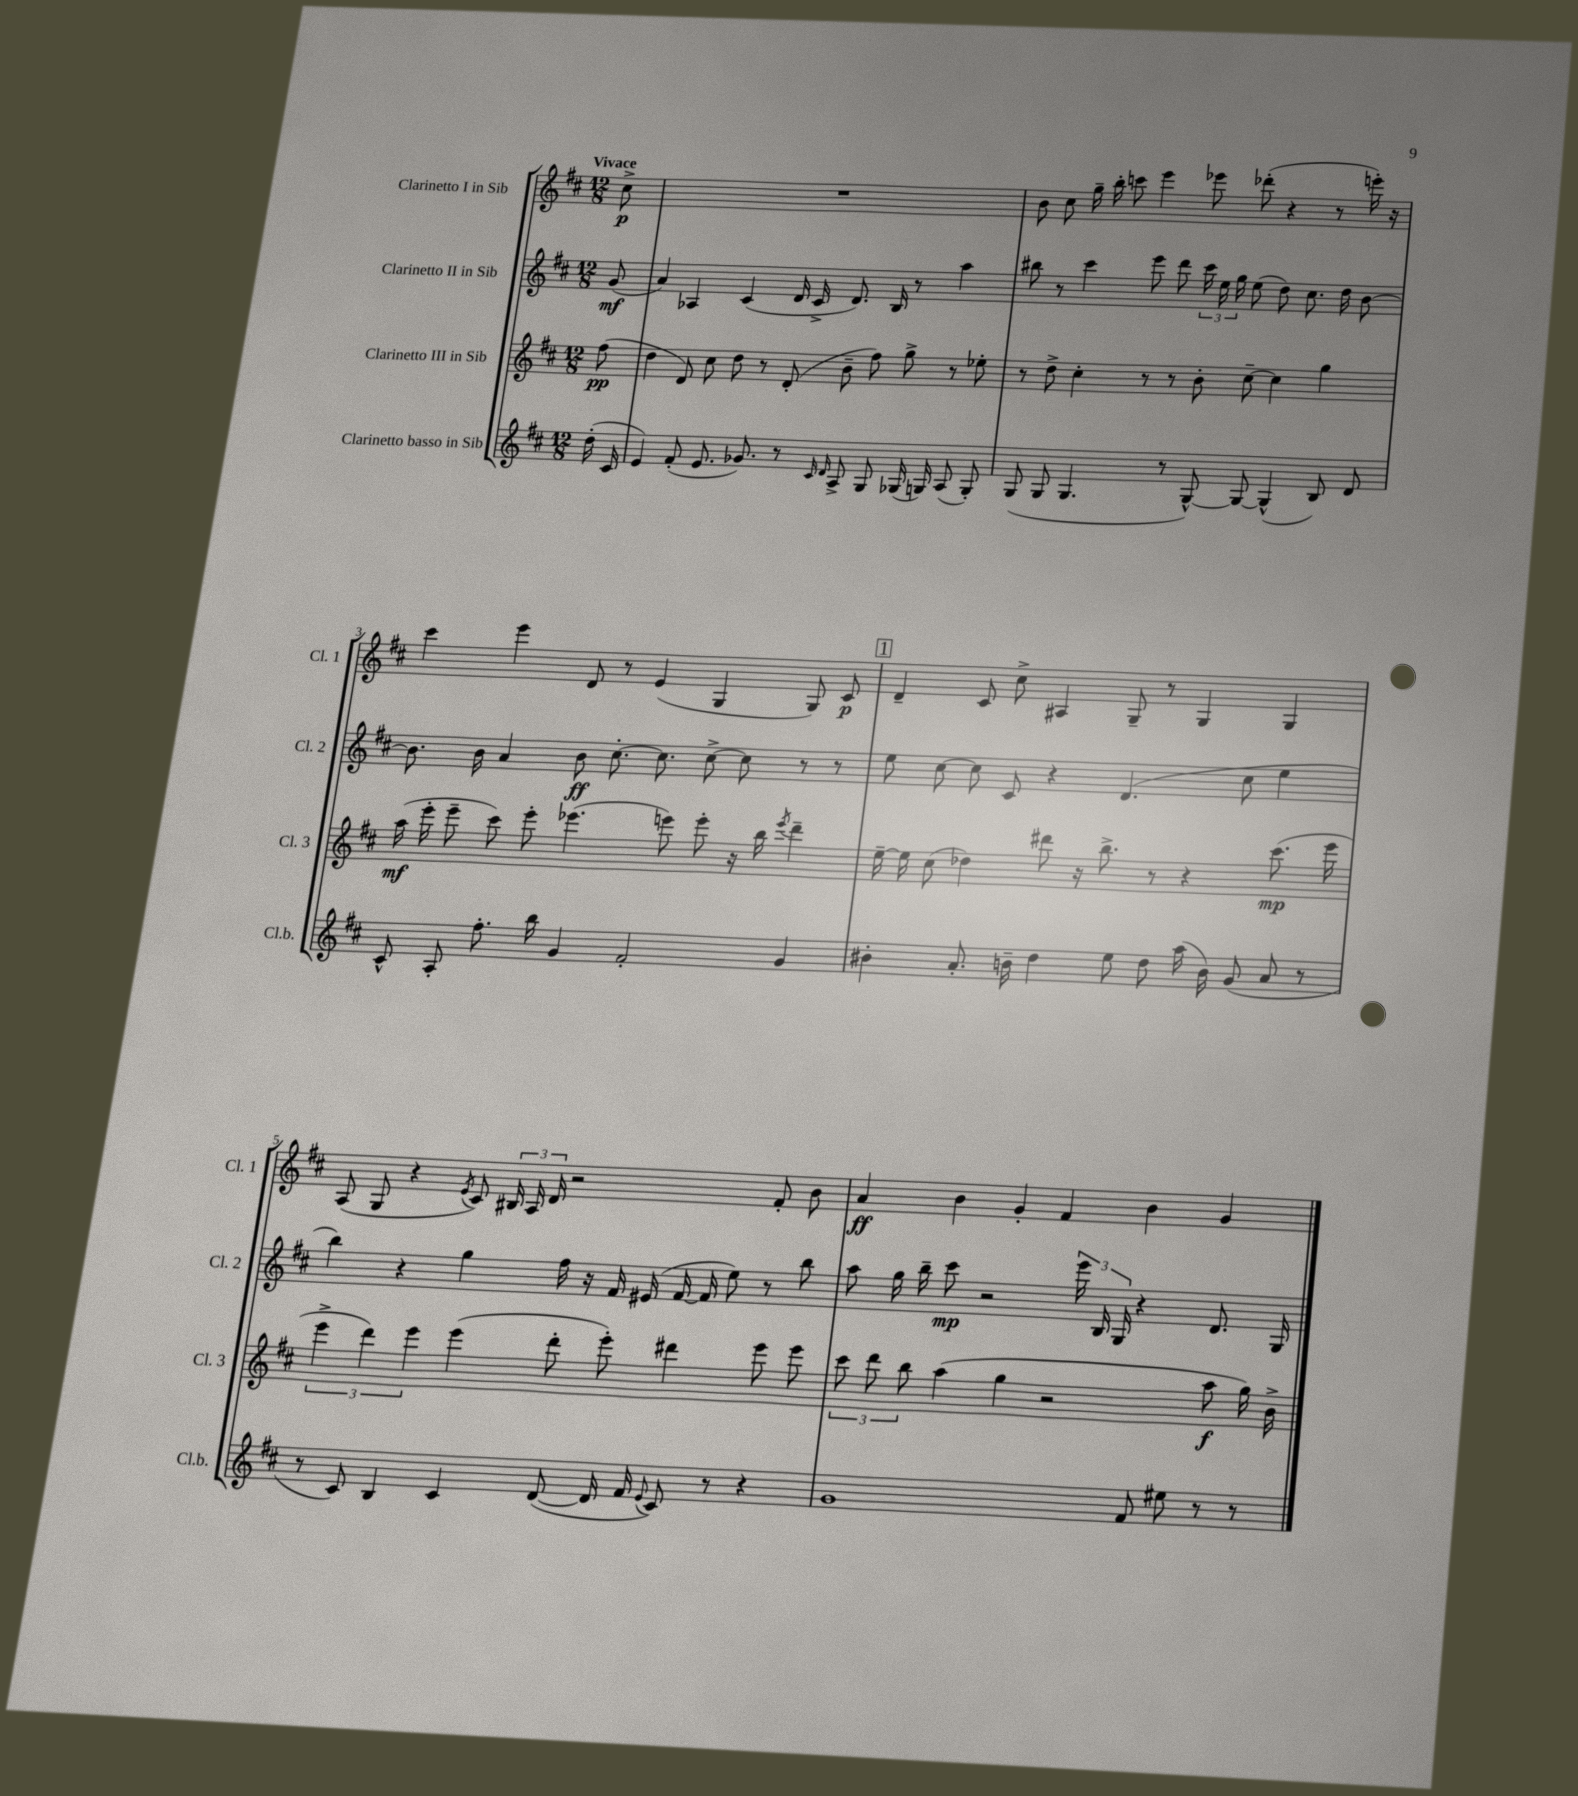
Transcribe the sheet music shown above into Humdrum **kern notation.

**kern	**kern	**dynam	**kern	**dynam	**kern	**dynam
*part4	*part3	*part3	*part2	*part2	*part1	*part1
*staff4	*staff3	*staff3	*staff2	*staff2	*staff1	*staff1
*I"Clarinetto basso in Sib	*I"Clarinetto III in Sib	*	*I"Clarinetto II in Sib	*	*I"Clarinetto I in Sib	*
*I'Cl.b.	*I'Cl. 3	*	*I'Cl. 2	*	*I'Cl. 1	*
*clefG2	*clefG2	*	*clefG2	*	*clefG2	*
*k[f#c#]	*k[f#c#]	*	*k[f#c#]	*	*k[f#c#]	*
*M12/8	*M12/8	*	*M12/8	*	*M12/8	*
=	=	=	=	=	=	=
!	!	!	!	!	!LO:TX:a:B:t=Vivace	!
(16dd'\	(8ff#\	pp	(8g/	mf	8cc#^\	p
16c#/	.	.	.	.	.	.
=1	=1	=1	=1	=1	=1	=1
4e/)	4dd\	.	4a/)	.	1.r	.
(8f#'/	8d/)	.	4A-X/	.	.	.
8.e/	8cc#\	.	.	.	.	.
.	8dd\	.	(4c#/	.	.	.
8.g-X/)	.	.	.	.	.	.
.	8r	.	.	.	.	.
8r	(8d'/	.	16d/	.	.	.
.	.	.	16c#^/	.	.	.
16qqc#/	.	.	.	.	.	.
16qqd/	.	.	.	.	.	.
8A^/	8b~\	.	8.d/)	.	.	.
8G/	8ff#\)	.	.	.	.	.
.	.	.	16B/	.	.	.
(16G-X/	8gg^\	.	8r	.	.	.
16Gn/)	.	.	.	.	.	.
(8A/	8r	.	4aa\	.	.	.
8G'/)	8ee-X'\	.	.	.	.	.
=2	=2	=2	=2	=2	=2	=2
(8G/	8r	.	8bb#X\	.	8b\	.
8G/	8dd^\	.	8r	.	8cc#\	.
4.G/	4cc#'\	.	4ccc#\	.	16gg~\	.
.	.	.	.	.	16bb'\	.
.	.	.	.	.	8cccn\	.
.	8r	.	8eee\	.	4eee\	.
8r	8r	.	8ddd\	.	.	.
[8G^^/)	8b'\	.	24ccc#\	.	8eee-X\	.
.	.	.	24ee\	.	.	.
.	.	.	24gg\	.	.	.
8G/_	[8cc#~\	.	(8ee\	.	(8ddd-X'\	.
(4G^^/]	4cc#\]	.	8dd\)	.	4r	.
.	.	.	8.cc#\	.	.	.
8B/)	4gg\	.	.	.	8r	.
.	.	.	16dd\	.	.	.
8d/	.	.	[8b\	.	16eeen'\)	.
.	.	.	.	.	16r	.
!!LO:LB:g=z
=3	=3	=3	=3	=3	=3	=3
8c#^^/	(16aa\	mf	8.b\]	.	4ccc#\	.
.	16eee'\	.	.	.	.	.
8A'/	8eee~\	.	.	.	.	.
.	.	.	16b\	.	.	.
8.ff#'\	8ccc#\)	.	4a/	.	4eee\	.
.	8eee'\	.	.	.	.	.
16bb\	.	.	.	.	.	.
4g/	(4.eee-X\	.	8b\	ff	8d/	.
.	.	.	[8.cc#'\	.	8r	.
2f#'/	.	.	.	.	(4e/	.
.	.	.	8.cc#\]	.	.	.
.	8eeen\)	.	.	.	.	.
.	8eee'\	.	[8cc#^\	.	4G/	.
.	16r	.	8cc#\]	.	.	.
.	16bb\	.	.	.	.	.
.	8qeee/	.	.	.	.	.
4g/	4ddd~\	.	8r	.	8G/)	.
.	.	.	8r	.	8c#/	p
!!LO:REH:place=s1:t=1
=4	=4	=4	=4	=4	=4	=4
4b#X'\	[16ee~\	.	8ee\	.	4d~/	.
.	16ee\]	.	.	.	.	.
.	(8cc#\	.	[8cc#\	.	.	.
8.a'/	4dd-X\)	.	8cc#\]	.	8c#/	.
.	.	.	8c#/	.	8cc#^\	.
16bn~\	.	.	.	.	.	.
4dd\	8ddd#X\	.	4r	.	4A#X/	.
.	16r	.	.	.	.	.
.	8.bb^\	.	.	.	.	.
8ee\	.	.	(4.d/	.	8G~/	.
8dd\	8r	.	.	.	8r	.
(16aa\	4r	.	.	.	4G/	.
16b\)	.	.	.	.	.	.
(8g/	.	.	8cc#\	.	.	.
8a/	(8.ccc#\	mp	4ee\	.	4G/	.
8r	.	.	.	.	.	.
.	16eee\	.	.	.	.	.
!!LO:LB:g=z
=5	=5	=5	=5	=5	=5	=5
8r	6eee^\	.	4bb\)	.	(8A/	.
8c#/)	.	.	.	.	8G/	.
.	6ddd\)	.	.	.	.	.
4B/	.	.	4r	.	4r	.
.	6eee\	.	.	.	.	.
.	.	.	.	.	8qe/	.
4c#/	(4eee\	.	4gg\	.	8c#/)	.
.	.	.	.	.	24B#X/	.
.	.	.	.	.	24A/	.
.	.	.	.	.	24d/	.
([8d/	8ddd'\	.	16ff#\	.	2r	.
.	.	.	16r	.	.	.
16d/]	8eee'\)	.	16f#/	.	.	.
16f#/	.	.	(16e#X/	.	.	.
8qqe/	.	.	.	.	.	.
8c#/)	4ddd#X\	.	[16f#/	.	.	.
.	.	.	16f#/]	.	.	.
8r	.	.	8ee\)	.	.	.
4r	8eee\	.	8r	.	8f#'/	.
.	8eee\	.	8bb\	.	8b\	.
=6	=6	=6	=6	=6	=6	=6
1g	12ccc#\	.	8aa\	.	4a/	ff
.	12ddd\	.	.	.	.	.
.	.	.	16gg\	.	.	.
.	12bb\	.	.	.	.	.
.	.	.	16bb~\	.	.	.
.	(4aa\	.	8ccc#\	mp	4b\	.
.	.	.	2r	.	.	.
.	4gg\	.	.	.	4g'/	.
.	2r	.	.	.	4f#/	.
.	.	.	24eee\	.	.	.
.	.	.	24B/	.	.	.
.	.	.	24G/	.	.	.
8f#/	.	.	4r	.	4b\	.
8ee#X\	.	.	.	.	.	.
8r	8aa\	f	8.d/	.	4g/	.
8r	16gg\)	.	.	.	.	.
.	16b^\	.	16G/	.	.	.
==	==	==	==	==	==	==
*-	*-	*-	*-	*-	*-	*-
